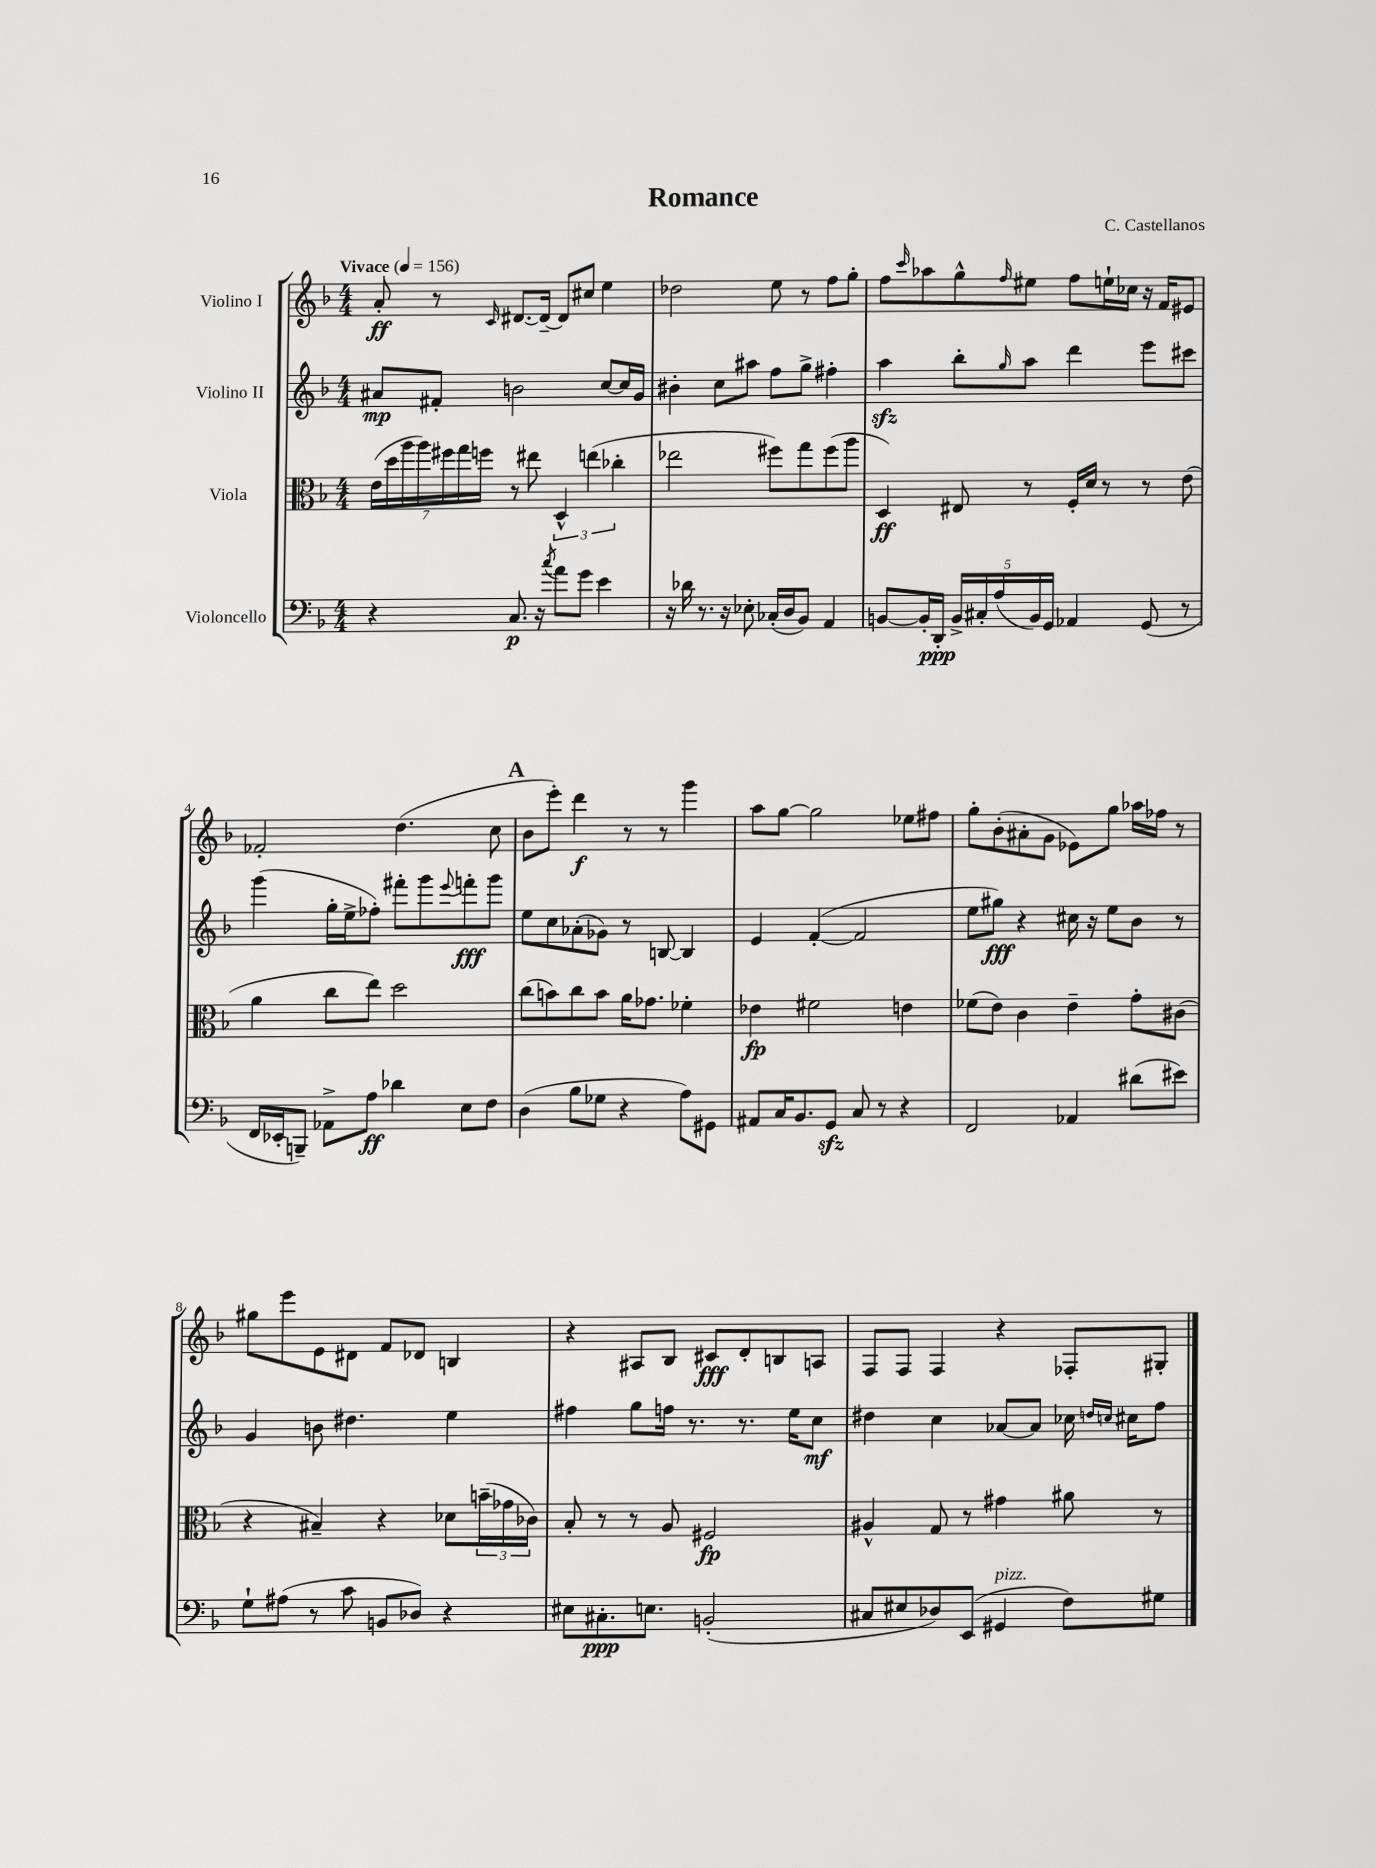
\header { title = "Romance" composer = "C. Castellanos" }
<<
\new StaffGroup <<
\new Staff = "s0" \with { instrumentName = "Violino I" } {
    \clef treble \key f \major \numericTimeSignature \time 4/4 \tempo "Vivace" 4 = 156
    a'8-.\ff r8 \grace { c'16 } dis'8.~ dis'16~-- dis'8 cis''8 e''4 |
    des''2 e''8 r8 f''8 g''8-. |
    f''8 \grace { c'''16 } aes''8 g''8-^ \grace { f''16 } eis''8 f''8 e''16-! ces''16 r16 f'16 eis'8 |
    fes'2-. d''4.( c''8 |
    \mark \markup { \bold "A" } bes'8 e'''8-.) d'''4\f r8 r8 g'''4 |
    a''8 g''8~ g''2 ees''8 fis''8 |
    g''8-. bes'8-.( ais'8-. g'8 ees'8) g''8 aes''16 fes''16 r8 |
    gis''8 e'''8 e'8 dis'8 f'8 des'8 b4 |
    r4 ais8 bes8 cis'8\fff d'8-. b8 a8 |
    f8 f8 f4 r4 fes8-. gis8-. \bar "|." |
}
\new Staff = "s1" \with { instrumentName = "Violino II" } {
    \clef treble \key f \major \numericTimeSignature \time 4/4
    ais'8\mp fis'8-. b'2 c''8~ c''16 g'16 |
    bis'4-. c''8 ais''8 f''8 g''8-> fis''4-. |
    a''4\sfz bes''8-. \grace { g''16 } a''8 d'''4 e'''8 cis'''8 |
    g'''4( g''16-. e''16-> fes''8-.) fis'''8-. g'''8 \appoggiatura { e'''8 } f'''8-.\fff g'''8 |
    \mark \markup { \bold "A" } e''8 c''8 aes'8-.( ges'8) r8 b8~ b4 |
    e'4 f'4~-.( f'2 |
    e''8 gis''8\fff) r4 cis''16 r16 e''8 bes'8 r8 |
    g'4 b'8 dis''4. e''4 |
    fis''4 g''8 f''16 r8. r8. e''16 c''8\mf |
    dis''4 c''4 aes'8~ aes'8 ces''16 \grace { d''16 c''16 } cis''16 f''8 \bar "|." |
}
\new Staff = "s2" \with { instrumentName = "Viola" } {
    \clef alto \key f \major \numericTimeSignature \time 4/4
    \tuplet 7/4 { e'16( d''16 a''16 a''16) fis''16 g''16 f''16 } r8 eis''8 \tuplet 3/2 { d4-^ e''4( ces''4-. } |
    ees''2 fis''8) g''8 fis''8( a''8 |
    d4\ff) eis8 r8 f16-. d'16 r8 r8 e'8( |
    a'4 c''8 e''8) d''2 |
    \mark \markup { \bold "A" } c''8( b'8) c''8 b'8 a'16 ges'8. fes'4-. |
    ees'4\fp fis'2 e'4 |
    fes'8( e'8) c'4 e'4-- g'8-. cis'8( |
    r4 bis4--) r4 des'8 \tuplet 3/2 { b'16--( ges'16 ces'16) } |
    bes8-. r8 r8 a8 fis2\fp |
    ais4-^ g8 r8 gis'4 ais'8 r8 \bar "|." |
}
\new Staff = "s3" \with { instrumentName = "Violoncello" } {
    \clef bass \key f \major \numericTimeSignature \time 4/4
    r4 c8.\p r16 \acciaccatura { c''8 } a'8 g'8 e'4 |
    r16 des'16 r8. r16 ees8-. ces16-.( d16 bes,8) a,4 |
    b,8~ b,16-. d,16-.\ppp \tuplet 5/4 { b,16-> cis16-. a16( b,16) g,16 } aes,4 g,8( r8 |
    f,16 ees,16-. b,,8--) aes,8-> a8\ff des'4 e8 f8 |
    \mark \markup { \bold "A" } d4( bes8 ges8 r4 a8) gis,8 |
    ais,8 c16 bes,8. g,8\sfz c8 r8 r4 |
    f,2 aes,4 dis'8( eis'8) |
    g8-! ais8( r8 c'8 b,8 des8) r4 |
    eis8 cis8.-.\ppp e8. b,2-.( |
    cis8 eis8 des8) e,8( gis,4^\markup { \italic "pizz." } f8) gis8 \bar "|." |
}
>>
>>
